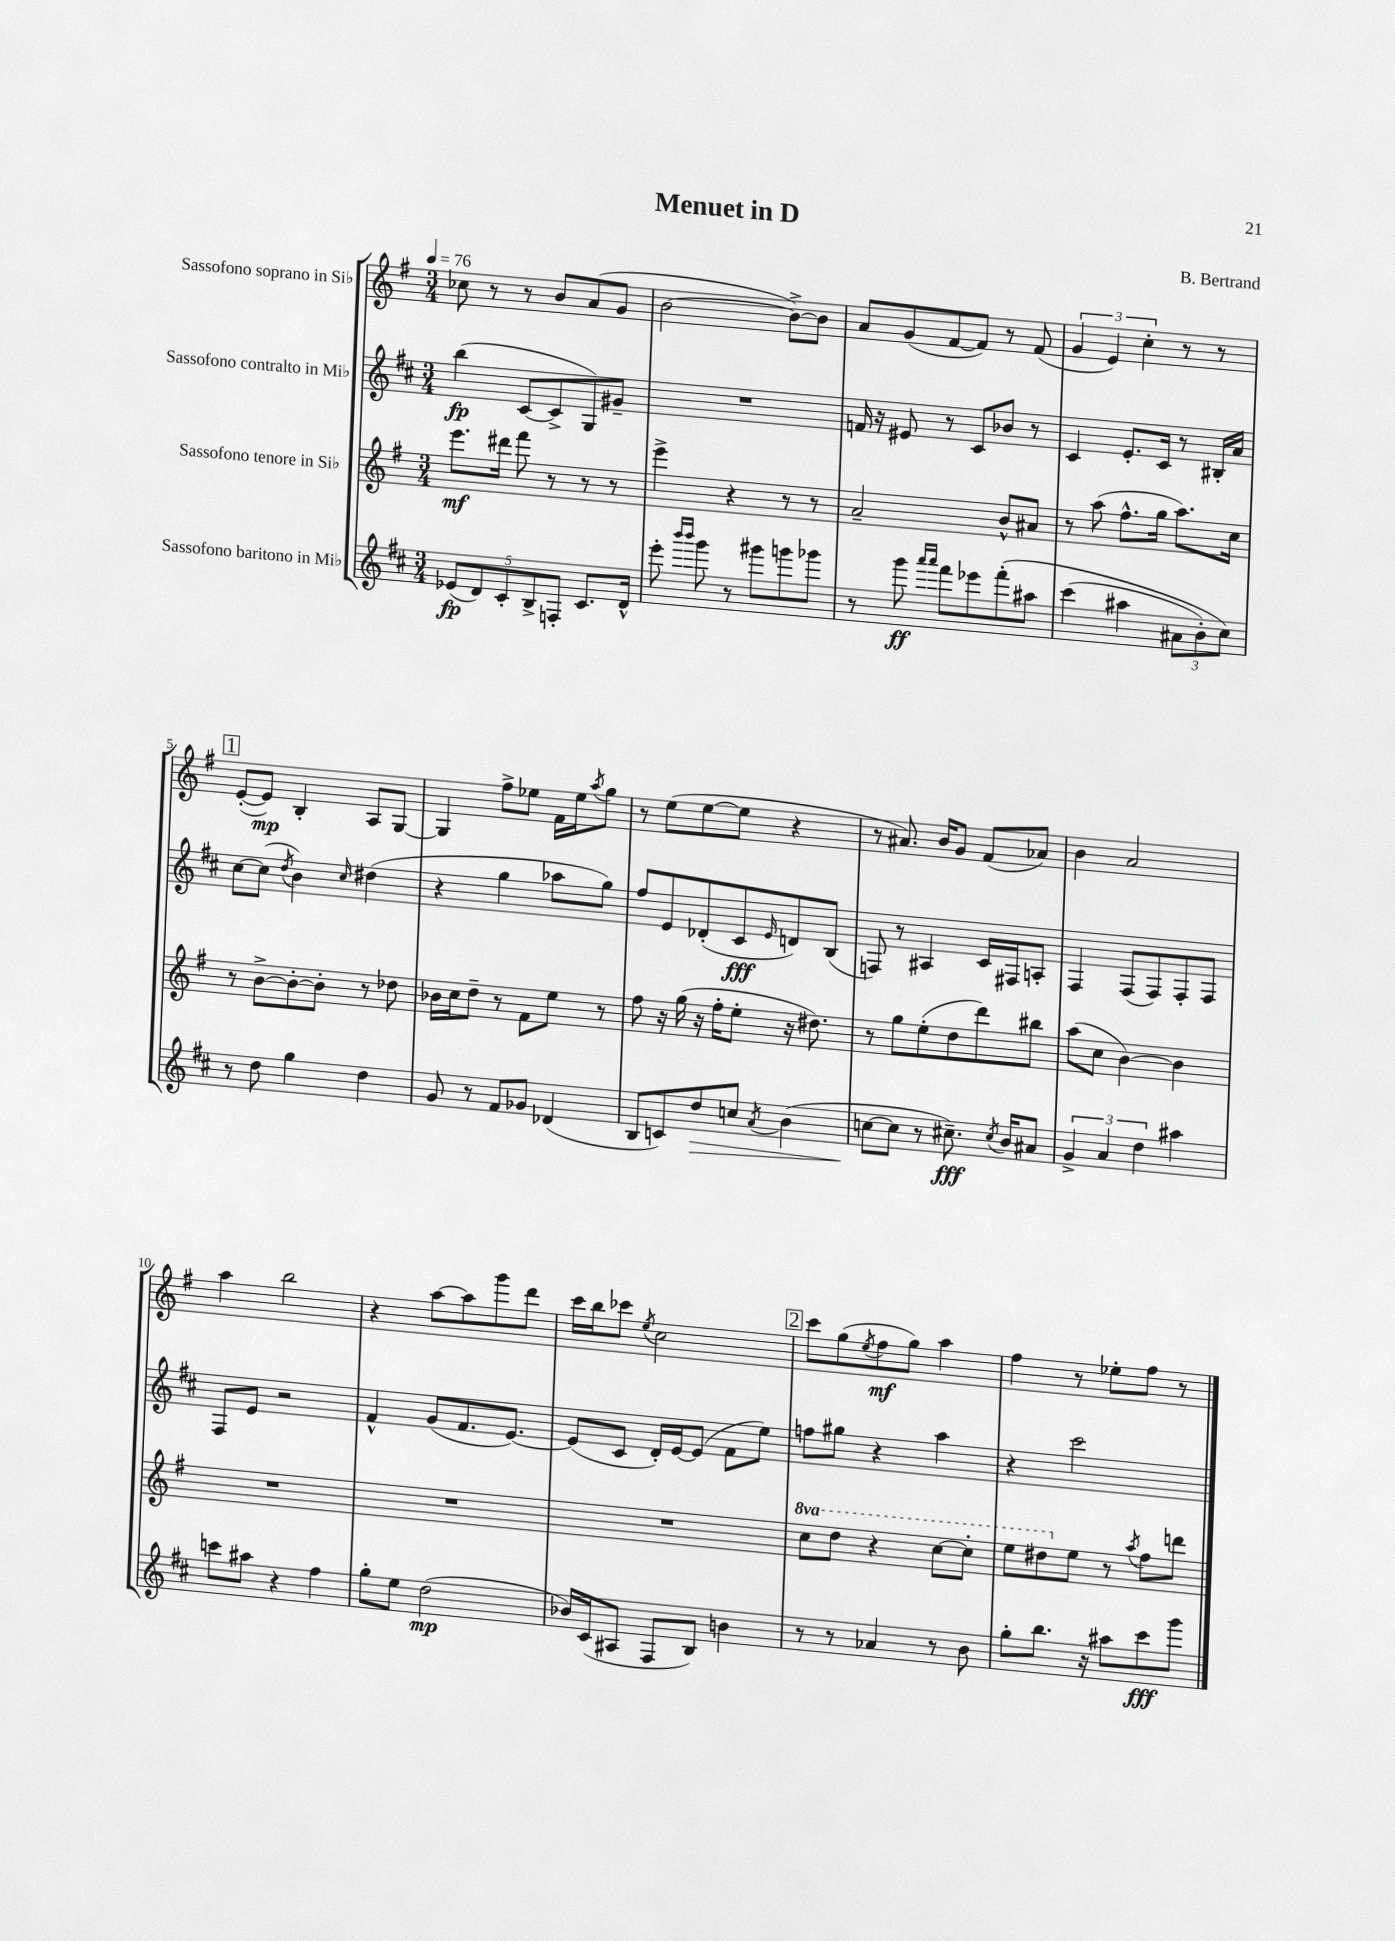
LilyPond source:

\header { title = "Menuet in D" composer = "B. Bertrand" }
<<
\new StaffGroup <<
\new Staff = "s0" \with { instrumentName = "Sassofono soprano in Sib" } {
    \clef treble \key g \major \numericTimeSignature \time 3/4 \tempo 4 = 76
    ces''8 r8 r8 b'8 a'8( g'8 |
    b'2~ b'8~->) b'8 |
    a'8 g'8( fis'8~ fis'8) r8 fis'8( |
    \tuplet 3/2 { g'4 e'4) c''4-. } r8 r8 |
    \mark \markup { \box "1" } e'8~-.( e'8\mp) b4-. a8 g8~ |
    g4 fis''8-> ees''8 fis'16 ees''16 \acciaccatura { a''8 } g''8 |
    r8 e''8( e''8~ e''8 r4 |
    r8 ais'8.) b'16 g'8 fis'8( aes'8) |
    b'4 a'2 |
    a''4 b''2 |
    r4 a''8~ a''8 g'''8 d'''8 |
    c'''16 b''16 ces'''8 \acciaccatura { e''8 } c''2 |
    \mark \markup { \box "2" } c'''8 g''8( \acciaccatura { e''8 } fis''8\mf g''8) a''4 |
    fis''4 r8 ees''8-. fis''8 r8 \bar "|." |
}
\new Staff = "s1" \with { instrumentName = "Sassofono contralto in Mib" } {
    \clef treble \key d \major \numericTimeSignature \time 3/4
    b''4\fp( cis'8~ cis'8-> g8) gis'8-- |
    R2. |
    f'16 r16 eis'8 r8 cis'8 bes'8 r8 |
    cis'4 e'8.-. cis'16 r8 bis16-. a'16 |
    \mark \markup { \box "1" } cis''8~ cis''8( \acciaccatura { d''8 } b'4) \grace { cis''16 } dis''4( |
    r4 g''4 aes''8 g''8) |
    fis''8 e'8 des'8-.( cis'8\fff \grace { e'16 } d'8) b8( |
    f8) r8 ais4 cis'16 fis16 a8-. |
    fis4 fis8( fis8) fis8-. fis8 |
    fis8 e'8 r2 |
    fis'4-^ g'8( fis'8. e'8.~) |
    e'8( cis'8 d'16-.) e'16~ e'8( fis'8 e''8) |
    \mark \markup { \box "2" } f''8 gis''8 r4 a''4 |
    r4 cis'''2 \bar "|." |
}
\new Staff = "s2" \with { instrumentName = "Sassofono tenore in Sib" } {
    \clef treble \key g \major \numericTimeSignature \time 3/4 \set Staff.ottavationMarkups = #ottavation-simple-ordinals
    e'''8.\mf dis'''16 fis'''8 r8 r8 r8 |
    e'''4-> r4 r8 r8 |
    a'2-- b'8-^ ais'8 |
    r8 a''8( fis''8.-^ g''16 a''8.) c''16 |
    \mark \markup { \box "1" } r8 b'8~-> b'8~-. b'8-. r8 des''8 |
    bes'16 c''16 d''8-- r8 fis'8 e''8 r8 |
    fis''8 r16 g''16( r16 fis''16-. e''8-. r16 dis''8.) |
    r8 g''8 e''8-.( d''8 d'''8) bis''8 |
    a''8( c''8 b'4~) b'4 |
    R2. |
    R2. |
    R2. |
    \mark \markup { \box "2" } \ottava #1 c'''8 d'''8 r4 c'''8~ c'''8-. |
    e'''8 dis'''8 \ottava #0 e''8 r8 \acciaccatura { a''8 } fis''8 d'''8 \bar "|." |
}
\new Staff = "s3" \with { instrumentName = "Sassofono baritono in Mib" } {
    \clef treble \key d \major \numericTimeSignature \time 3/4
    \tuplet 5/4 { ees'8\fp( d'8) cis'8-. b8-> f8-. } cis'8. d'16-^ |
    e'''8-. \grace { b'''16 b'''16 } g'''8 r8 gis'''8 g'''8 ges'''8 |
    r8 g'''8\ff \grace { a'''16 a'''16 } fis'''8 ees'''8 fis'''8-.\( ais''8 |
    cis'''4( ais''4 \tuplet 3/2 { ais'8 b'8-.) cis''8\) } |
    \mark \markup { \box "1" } r8 d''8 g''4 d''4 |
    g'8 r8 fis'8 ges'8 des'4( |
    b8 c'8) d''8\> c''8 \acciaccatura { a'8 } b'4( |
    c''8~\! c''8 r8 cis''8.--\fff) \acciaccatura { cis''8 } b'16 ais'8 |
    \tuplet 3/2 { g'4-> a'4 d''4 } ais''4 |
    c'''8 ais''8 r4 fis''4 |
    g''8-. e''8 d''2\mp( |
    bes'16) cis'16( ais8 fis8 b8) b'4 |
    \mark \markup { \box "2" } r8 r8 aes'4 r8 b'8 |
    g''8-. b''8. r16 ais''8 cis'''8\fff g'''8 \bar "|." |
}
>>
>>
